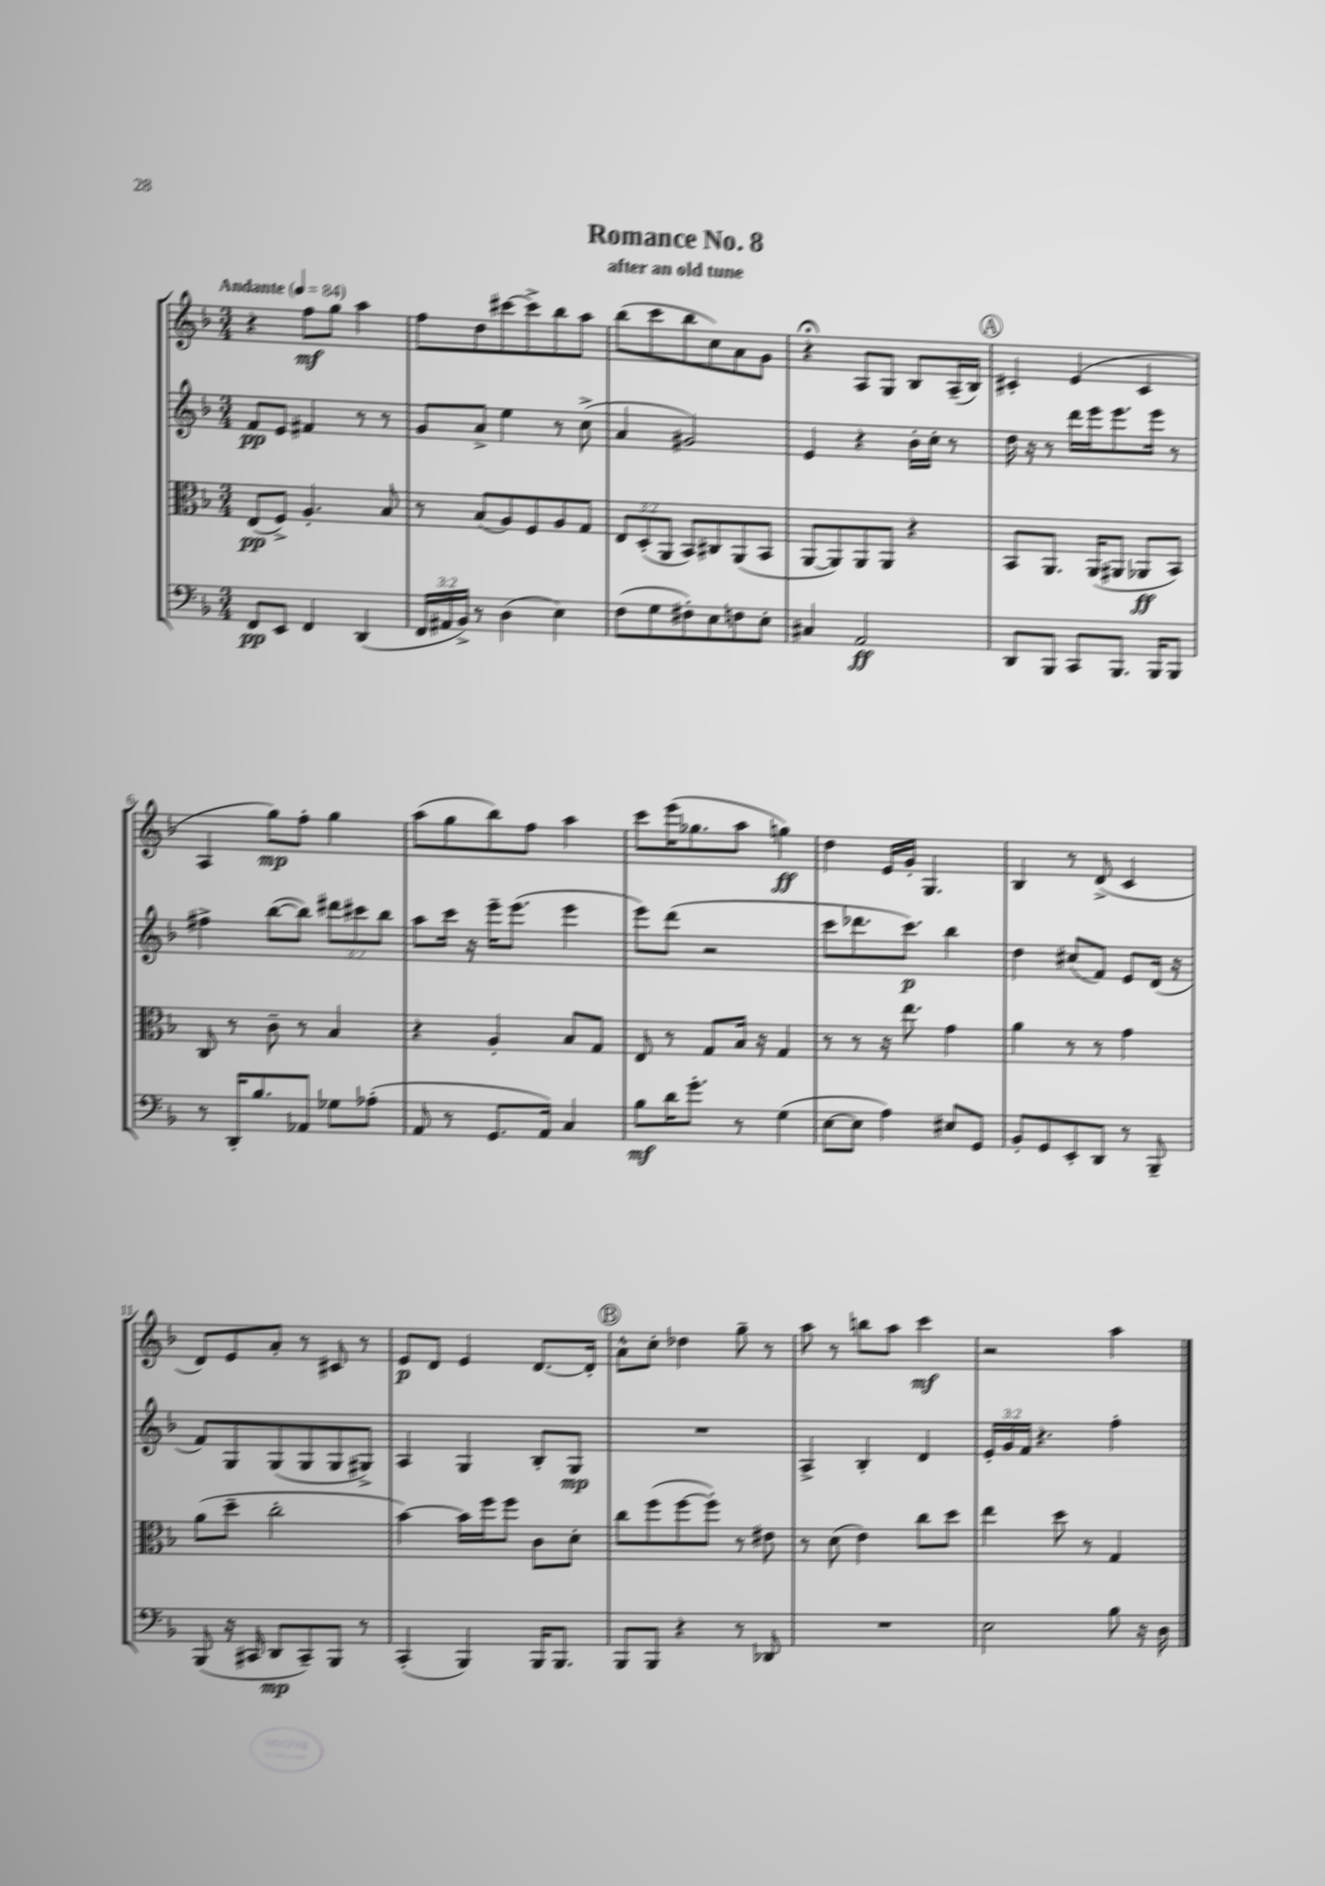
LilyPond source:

\header { title = "Romance No. 8" subtitle = "after an old tune" }
<<
\new StaffGroup <<
\new Staff = "s0" {
    \clef treble \key f \major \numericTimeSignature \time 3/4 \tempo "Andante" 4 = 84
    r4 f''8\mf g''8 a''4 |
    f''8 d''8 cis'''8~ cis'''8-> bes''8 a''8 |
    bes''8( c'''8 bes''8 c''8) a'8 g'8 |
    r4\fermata a8 g8 bes8 a16--( bes16) |
    \mark \markup { \circle "A" } cis'4-. e'4( cis'4 |
    a4 g''8\mp) f''8-. g''4 |
    a''8( g''8 bes''8) f''8 a''4 |
    c'''8 e'''16( ges''8. a''8 g''4\ff) |
    d''4 e'16 g'16-. g4. |
    bes4 r8 d'8->( c'4 |
    d'8) e'8 a'8-. r8 cis'8 r8 |
    e'8\p d'8 e'4 d'8.~ d'16-. |
    \mark \markup { \circle "B" } a'8-^ c''8-. des''4 g''8-- r8 |
    a''8 r8 b''8 a''8 c'''4\mf |
    r2 a''4 \bar "|." |
}
\new Staff = "s1" {
    \clef treble \key f \major \numericTimeSignature \time 3/4 \override Staff.TupletNumber.text = #tuplet-number::calc-fraction-text
    f'8\pp e'8 fis'4 r8 r8 |
    g'8 a'8-> e''4 r8 c''8->( |
    a'4 gis'2) |
    e'4 r4 bes'16-. c''16-. r8 |
    \mark \markup { \circle "A" } d''16 r16 r8 d'''16 e'''16 e'''8. e'''16 r8 |
    fis''4-> bes''8~( bes''8) \tuplet 3/2 { dis'''8 cis'''8 bes''8 } |
    a''8 c'''16 r16 e'''16-- e'''8.( e'''4 |
    e'''8) d'''8( r2 |
    c'''8 des'''8. c'''8.\p) bes''4 |
    d''4 cis''8( f'8) e'8 d'16( r16 |
    f'8) g8 g8( g8 g8 gis8->) |
    a4 g4 bes8-. g8\mp |
    \mark \markup { \circle "B" } R2. |
    a4-> bes4-. d'4 |
    \tuplet 3/2 { e'16-. g'16 f'16 } r4. f''4-. \bar "|." |
}
\new Staff = "s2" {
    \clef alto \key f \major \numericTimeSignature \time 3/4 \override Staff.TupletNumber.text = #tuplet-number::calc-fraction-text
    e8\pp( f8->) a4.-. bes8 |
    r8 bes8( a8) f8 a8 g8 |
    \tuplet 3/2 { e8 d8-.( a,8 } bes,8) cis8 a,8( bes,8 |
    a,8~ a,8) a,8 a,8 r4 |
    \mark \markup { \circle "A" } bes,8 a,8. a,16( ais,8 aes,8\ff bes,8) |
    c8 r8 c'8-- r8 bes4 |
    r4 a4-. bes8 g8 |
    e8 r8 g8 bes16 r16 g4 |
    r8 r8 r16 e''8. g'4 |
    a'4 r8 r8 g'4 |
    a'8( d''8-- c''2-. |
    bes'4~) bes'16 f''16 f''8 c'8 d'8-. |
    \mark \markup { \circle "B" } c''8 f''8( f''8~ f''8-.) r8 eis'8 |
    r8 d'8( e'4) c''8 d''8 |
    e''4 d''8 r8 g4 \bar "|." |
}
\new Staff = "s3" {
    \clef bass \key f \major \numericTimeSignature \time 3/4 \override Staff.TupletNumber.text = #tuplet-number::calc-fraction-text
    f,8\pp e,8 f,4 d,4( |
    \tuplet 3/2 { f,16 ais,16 bes,16->) } r8 d4( e4) |
    f8( g8 fis8-.) e8 f8 e8-. |
    cis4 a,2\ff |
    \mark \markup { \circle "A" } d,8 bes,,8 c,8 bes,,8. bes,,16 bes,,8 |
    r8 d,16-. bes8. aes,8 ges8 aes8-.( |
    a,8 r8 g,8. a,16) c4 |
    bes8\mf d'16 g'8.-. r8 g4( |
    e8~ e8 a4) eis8 g,8 |
    bes,8-. g,8 e,8-. d,8 r8 bes,,8-- |
    bes,,8( r16 cis,16 d,8\mp cis,8--) bes,,8 r8 |
    c,4-.( bes,,4) bes,,16 bes,,8. |
    \mark \markup { \circle "B" } bes,,8 bes,,8 r4 r8 des,8 |
    R2. |
    e2 bes8 r16 d16 \bar "|." |
}
>>
>>
